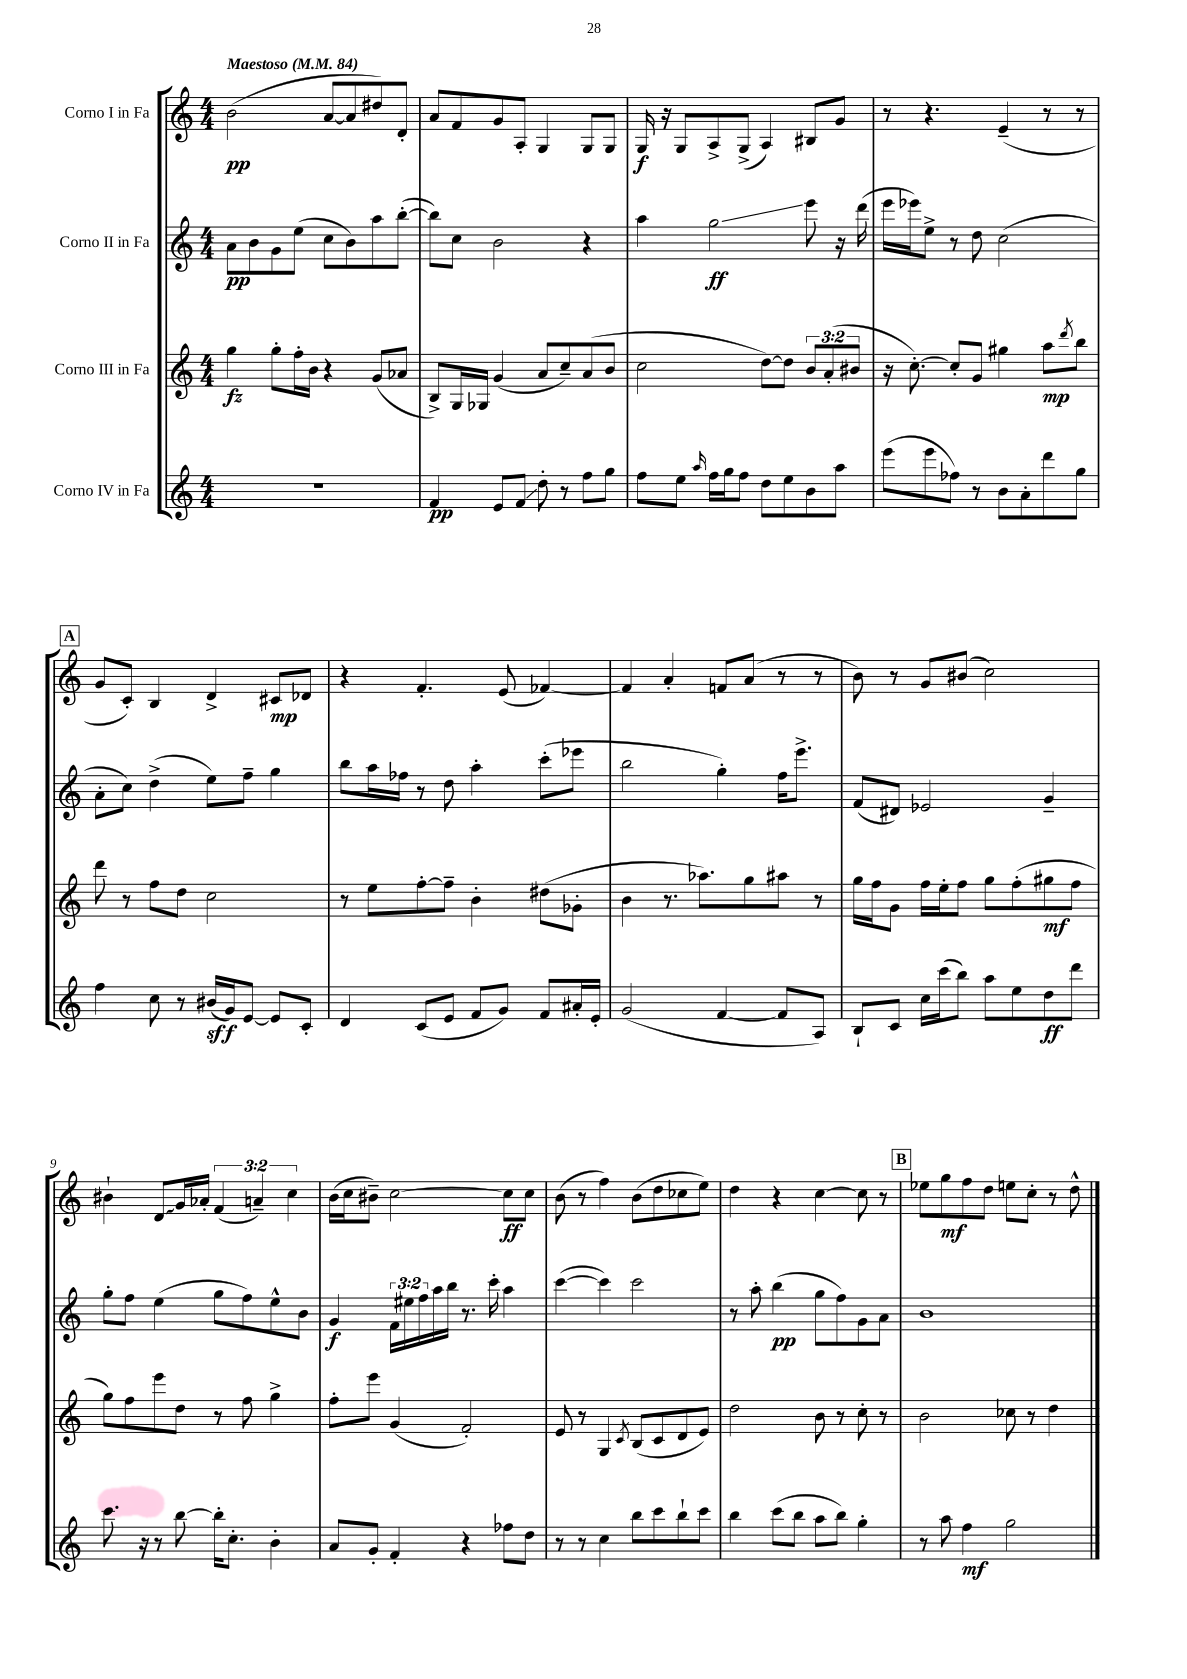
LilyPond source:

<<
\new StaffGroup <<
\new Staff = "s0" \with { instrumentName = "Corno I in Fa" } {
    \clef treble \key c \major \numericTimeSignature \time 4/4 \override Staff.TupletNumber.text = #tuplet-number::calc-fraction-text \tempo "Maestoso" 4 = 84
    b'2\pp( a'8~ a'8 dis''8) d'8-. |
    a'8 f'8 g'8 a8-. g4 g8 g8 |
    g16\f r16 g8 a8-> g8->( a4) bis8 g'8 |
    r8 r4. e'4--( r8 r8 |
    \mark \markup { \box "A" } g'8 c'8-.) b4 d'4-> cis'8\mp des'8 |
    r4 f'4.-. e'8( fes'4~) |
    fes'4 a'4-. f'8 a'8( r8 r8 |
    b'8) r8 g'8 bis'8( c''2) |
    bis'4-! \once \override Glissando.style = #'zigzag d'8\glissando g'16 aes'16-. \tuplet 3/2 { f'4( a'4--) c''4 } |
    b'16( c''16 bis'8--) c''2~ c''8\ff c''8 |
    b'8( r8 f''4) b'8( d''8 ces''8 e''8) |
    d''4 r4 c''4~ c''8 r8 |
    \mark \markup { \box "B" } ees''8 g''8\mf f''8 d''8 e''8 c''8-. r8 d''8-^ \bar "|." |
}
\new Staff = "s1" \with { instrumentName = "Corno II in Fa" } {
    \clef treble \key c \major \numericTimeSignature \time 4/4 \override Staff.TupletNumber.text = #tuplet-number::calc-fraction-text
    a'8\pp b'8 g'8 e''8( c''8 b'8) a''8 b''8~-.( |
    b''8) c''8 b'2 r4 |
    a''4 g''2\glissando\ff e'''8 r16 d'''16( |
    e'''16 ees'''16) e''8-> r8 d''8 c''2( |
    \mark \markup { \box "A" } a'8-. c''8) d''4->( e''8) f''8-- g''4 |
    b''8 a''16 fes''16 r8 d''8 a''4-. c'''8-.( ees'''8 |
    b''2 g''4-.) f''16 e'''8.-> |
    f'8( dis'8) ees'2 g'4-- |
    g''8-. f''8 e''4( g''8 f''8) e''8-^ b'8 |
    g'4\f \tuplet 3/2 { f'16 eis''16 f''16 } a''16 b''16 r8. c'''16-. a''4 |
    c'''4~( c'''4) c'''2 |
    r8 a''8-. b''4\pp( g''8 f''8) g'8 a'8 |
    \mark \markup { \box "B" } b'1 \bar "|." |
}
\new Staff = "s2" \with { instrumentName = "Corno III in Fa" } {
    \clef treble \key c \major \numericTimeSignature \time 4/4 \override Staff.TupletNumber.text = #tuplet-number::calc-fraction-text
    g''4\fz g''8-. f''16-. b'16 r4 g'8( aes'8 |
    b8->) g16 ges16 g'4( a'8 c''8--) a'8( b'8 |
    c''2 d''8~) d''8 \tuplet 3/2 { b'8 a'8-.( bis'8 } |
    r16 c''8.~-.) c''8-. g'8 gis''4 a''8\mp \acciaccatura { d'''8 } b''8 |
    \mark \markup { \box "A" } d'''8 r8 f''8 d''8 c''2 |
    r8 e''8 f''8~-. f''8-- b'4-. dis''8( ges'8-. |
    b'4 r8. aes''8.) g''8 ais''8 r8 |
    g''16 f''16 g'8 f''16 e''16-. f''8 g''8 f''8-.( gis''8\mf f''8 |
    g''8) f''8 e'''8 d''8 r8 f''8 g''4-> |
    f''8-. e'''8 g'4( f'2-.) |
    e'8 r8 g4 \acciaccatura { c'8 } b8( c'8 d'8 e'8) |
    d''2 b'8 r8 c''8-. r8 |
    \mark \markup { \box "B" } b'2 ces''8 r8 d''4 \bar "|." |
}
\new Staff = "s3" \with { instrumentName = "Corno IV in Fa" } {
    \clef treble \key c \major \numericTimeSignature \time 4/4
    R1 |
    f'4\pp e'8 f'8\glissando d''8-. r8 f''8 g''8 |
    f''8 e''8 \grace { a''16 } f''16 g''16 f''8 d''8 e''8 b'8 a''8 |
    e'''8( e'''8 fes''8) r8 b'8 a'8-. d'''8 g''8 |
    \mark \markup { \box "A" } f''4 c''8 r8 bis'16\sff( g'16) e'8~ e'8 c'8-. |
    d'4 c'8( e'8 f'8 g'8) f'8 ais'16-. e'16-. |
    g'2( f'4~ f'8 a8) |
    b8-! c'8 c''16 c'''16( b''8) a''8 e''8 d''8\ff d'''8 |
    c'''8. r16 r8 b''8~ b''16-. c''8.-. b'4-. |
    a'8 g'8-. f'4-. r4 fes''8 d''8 |
    r8 r8 c''4 b''8 c'''8 b''8-! c'''8 |
    b''4 c'''8( b''8 a''8 b''8) g''4-. |
    \mark \markup { \box "B" } r8 a''8 f''4\mf g''2 \bar "|." |
}
>>
>>
